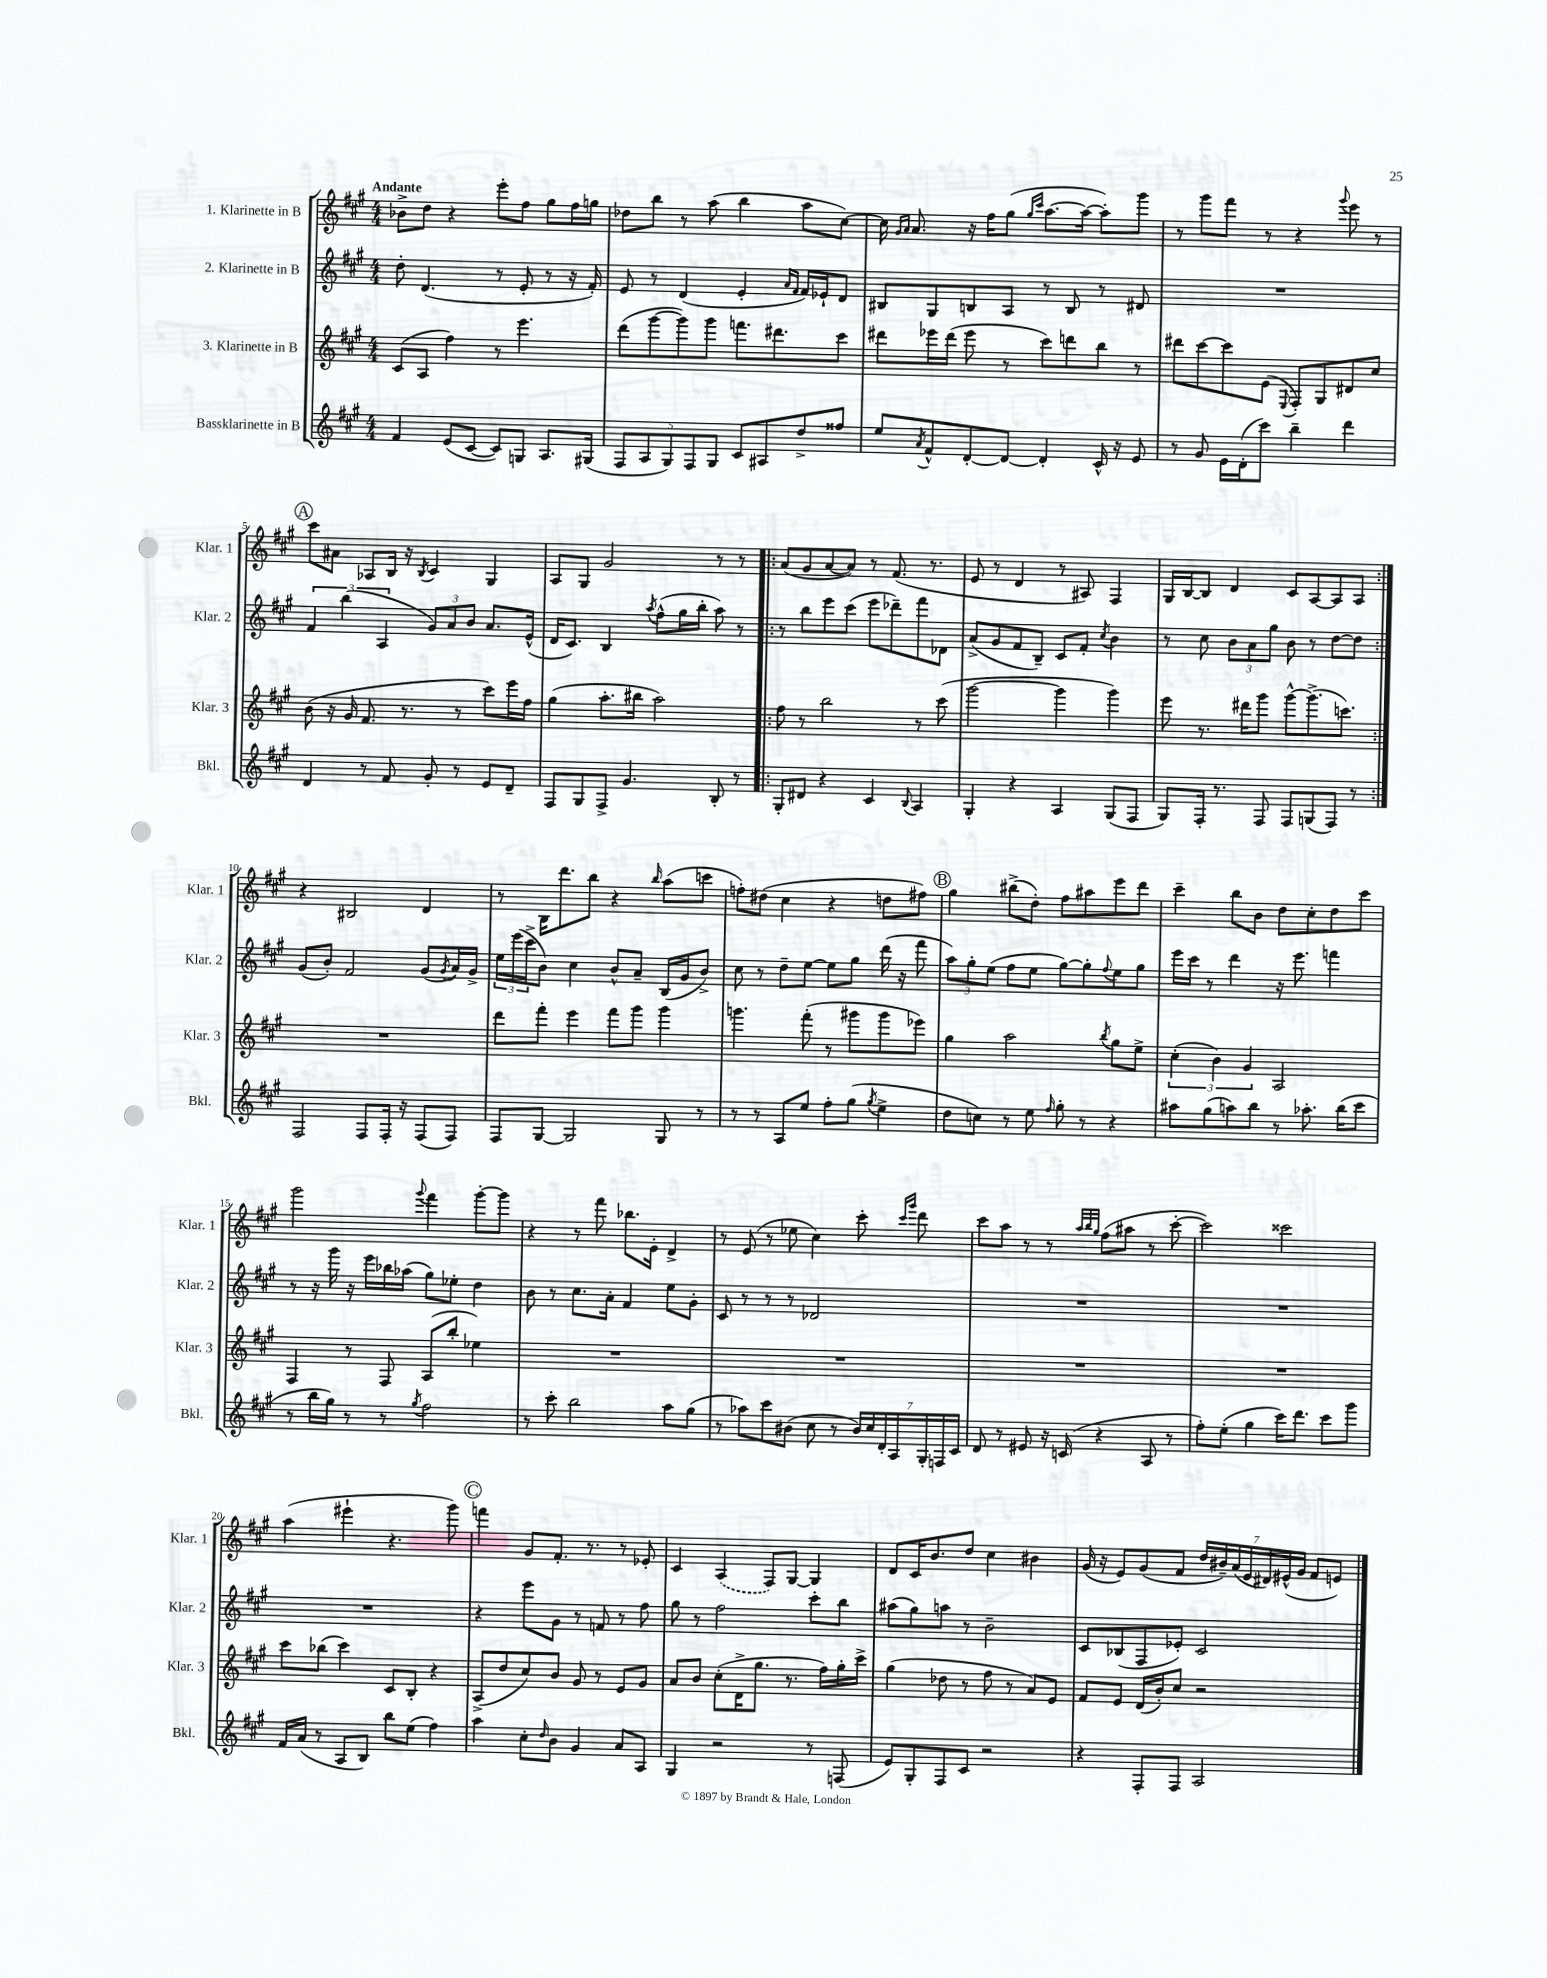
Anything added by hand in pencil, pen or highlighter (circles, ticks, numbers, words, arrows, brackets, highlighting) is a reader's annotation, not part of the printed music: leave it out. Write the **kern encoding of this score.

**kern	**kern	**kern	**kern
*part4	*part3	*part2	*part1
*staff4	*staff3	*staff2	*staff1
*I"Bassklarinette in B	*I"3. Klarinette in B	*I"2. Klarinette in B	*I"1. Klarinette in B
*I'Bkl.	*I'Klar. 3	*I'Klar. 2	*I'Klar. 1
*clefG2	*clefG2	*clefG2	*clefG2
*k[f#c#g#]	*k[f#c#g#]	*k[f#c#g#]	*k[f#c#g#]
*M4/4	*M4/4	*M4/4	*M4/4
=1	=1	=1	=1
!	!	!	!LO:TX:a:B:t=Andante
4f#/	(8c#/L	8dd'\	8b-X^\L
.	8A/J	(4.d/	8dd\J
(8e/L	4ff#\)	.	4r
[8c#/J	.	.	.
8c#/L])	8r	8r	8eee'\L
8Gn/J	4.eee\	8e'/	8ff#\J
8.A/L	.	8r	8gg#\L
.	.	16r	16ff#\L
(16G#X/Jk	.	16f#'/)	16ggn\JJ
=2	=2	=2	=2
10F#/L	(8ddd\L	8e/	8dd-X\L
10A/	.	.	.
.	[8ggg#\	8r	8bb\J
10G#/)	.	.	.
.	8ggg#\])	(4d/	8r
10F#/	.	.	.
.	8ggg#\J	.	(8aa\
10G#/J	.	.	.
8c#/L	8.fffn\L	4e'/	4bb\
8A#X/	.	.	.
.	8.ddd#X\	.	.
.	.	16qqa/LL	.
.	.	16qqf#/JJ	.
8dd^/	.	16f#/LL)	8aa\L
.	.	16e-X`/J	.
8ff##X/J	8ccc#\J	8d/J	[8cc#\J)
=3	=3	=3	=3
8ee/L	8ddd#X\L	8B#X/L	16cc#\]
.	.	.	16qqg#/LL
.	.	.	16qqa/JJ
.	.	.	8.a/
8qa/	.	.	.
8f#^^/	16eee-X\L	8G#/	.
.	(16ddd#\JJ	.	.
[8d'/	8eee-\	8Bn/	16r
.	.	.	16ff#\KL
8d/J_	8r	8A/J	(8gg#\J
.	.	.	16qqgg#/LL
.	.	.	16qqccc#/JJ
4d'/]	8ccc#\L)	8r	[8.aa\L
.	8dddn\	8B/	.
.	.	.	16aa\Jk_
16c#^^/	8bb\J	8r	8aa'\L])
16r	.	.	.
8e/	8r	8d#X/	8ggg#\J
=4	=4	=4	=4
8r	8ddd#X\L	1r	8r
8g#/	[8ccc#\	.	8ggg#\L
16e\LL	8ccc#\]	.	8fff#\J
(16d'\J	.	.	.
8ccc#\J)	(8e\J	.	8r
.	8qqE/	.	.
4bb~\	8F#'/L)	.	4r
.	8G#/	.	.
.	.	.	8qqggg#/
4ddd\	8d#X/	.	8eee\
.	8cc#/J	.	8r
!!LO:LB:g=z
!!LO:REH:place=s1:t=A
=5	=5	=5	=5
4d/	(8b\	6f#/	8ccc#\L
.	16r	.	8a#X\J
.	.	(6bb\	.
.	16g#/	.	.
8r	8.f#/	.	8A-X/L
.	.	6A/	.
8f#/	.	.	16B/Jk
.	8.r	.	16r
.	.	.	8qB/
8g#'/	.	12g#/L)	4c#/
.	.	12a/	.
8r	8r	.	.
.	.	12b/J	.
8e/L	8ccc#\L)	8.a/L	4G#/
8d~/J	16eee\L	.	.
.	16ff#\JJ	(16e^^/Jk	.
=6	=6	=6	=6
8F#/L	(4gg#\	16d/KL	8A/L
.	.	8.c#/J)	.
8G#/	.	.	8G#/J
8F#^/J	8.aa'\L	4B/	2g#/
4.g#/	.	.	.
.	16bb#X\Jk	.	.
.	.	8qaa/	.
.	2aa\)	(8ff#^^\L	.
.	.	16gg#\L	.
.	.	16bb'\JJ	.
8B'/	.	8aa\)	8r
8r	.	8r	8r
=7!|:	=7!|:	=7!|:	=7!|:
8G#'/L	8ff#\	8r	(8a/L
8d#X/J	8r	8bb\L	8g#/
4r	2bb\	8eee\	[8a/
.	.	(8ccc#\J	8a/J])
4c#/	.	8eee\L	8r
.	.	8ddd-X~\)	(8.f#/
8qqB/	.	.	.
4A/	8r	8fff#\	.
.	.	.	8.r
.	(8ccc#\	8d-X\J	.
=8	=8	=8	=8
4G#'/	[2ggg#\	(8a^/L	8e/
.	.	8g#/	8r
4r	.	8f#/	4d/
.	.	8B~/J)	.
4A/	4ggg#\]	8c#/L	8r
.	.	8f#'/J	8A#X/)
.	.	8qcc#/	.
(8G#/L	4ggg#\)	4b\	4F#/
8F#/J	.	.	.
=9	=9	=9	=9
8G#/L)	8eee\	8r	16G#/LL
.	.	.	[16B/J
16F#'/Jk	8.r	8cc#\	8B/J]
8.r	.	.	.
.	.	12b\L	4d/
.	16ddd#X\KL	.	.
.	.	12a\	.
8F#/	8ggg#\J	.	.
.	.	12gg#\J	.
8F#/L	[8ggg#^^\L	8b\	8c#/L
(8Gn/	(8.ggg#^\]	8r	[8A/
8F#/J)	.	[8dd\L	8A/]
.	8.cccn\J)	.	.
8r	.	8dd\J]	8A/J
!!LO:LB:g=z
=10:|!	=10:|!	=10:|!	=10:|!
2F#/	1r	(8g#/L	4r
.	.	8b'/J)	.
.	.	2f#/	2B#X/
8F#/L	.	.	.
16F#'/Jk	.	.	.
16r	.	.	.
(8F#/L	.	(8g#/L	4d/
.	.	8qg#/	.
8F#/J)	.	16a/L)	.
.	.	16g#^/JJ	.
=11	=11	=11	=11
8F#/L	8ddd\L	24ee\LL	8r
.	.	(24eee\	.
.	.	24ccc#^\J	.
[8G#/J	8fff#'\J	8b\J)	16B\KL
.	.	.	8.ddd\
2G#/]	4eee\	4cc#\	.
.	.	.	8bb\J
.	8fff#\L	8b^^/L	4r
.	8ggg#\J	8a~/J	.
.	.	.	16qqbb/
8G#/	4ggg#\	(16B/LL	(8aa\L
.	.	16g#/J	.
8r	.	8b^/J)	8cccn\J
=12	=12	=12	=12
8r	4.gggn\	8cc#\	8ffn'\L)
8r	.	8r	(8dd#X\J
8A/L	.	8dd~\L	4cc#\
8ee/J	(8fff#'\	[8ee\J	.
8ff#'\L	8r	8ee\L]	4r
(8gg#\J	8ggg#X\L	8gg#\J	.
8qgg#/	.	.	.
4ee^\	8ggg#\	(16ddd\	8ddn\L
.	.	16r	.
.	8eee-X\J)	8fff#\	8ff#X\J)
!!LO:REH:place=s1:t=B
=13	=13	=13	=13
8dd\L	4gg#\	12aa\L)	4gg#\
.	.	12gg#'\	.
8ccn\J)	.	.	.
.	.	(12ee\J	.
8r	2aa\	8ff#\L	(8bb#X^\L
8ee\	.	8ee\J	8dd'\J)
16qqff#/	.	.	.
8gg#'\	.	[8gg#\L)	8ff#\L
8r	.	8gg#'\]	8aa#X\
.	8qbb/	8qqff#/	.
4r	8gg#\L	8ee\	8eee\
.	8ee^\J	8gg#\J	8ddd\J
=14	=14	=14	=14
8aa#X\L	(6cc#'\	16eee\LL	4ccc#~\
.	.	16ccc#\JJ	.
(8gg#\	.	8r	.
.	6b\)	.	.
8aan\)	.	4ddd\	8bb\L
.	6g#/	.	.
8bb\J	.	.	8b\J
8r	2A/	16r	8dd\L
.	.	8.eee\	.
8.aa-X'\	.	.	8cc#'\
.	.	4fffn\	8dd\
(16bb\KL	.	.	.
8ccc#\J	.	.	8ccc#\J
!!LO:LB:g=z
=15	=15	=15	=15
8r	4F#/	8r	2ggg#\
16bb\LL	.	16r	.
16gg#\JJ)	.	16ggg#\	.
8r	8r	16r	.
.	.	16eee\LL	.
8r	8F#/	16bb-X\	.
.	.	(16aa-X\JJ	.
8qgg#/	.	.	8qqggg#/
2ff#\	(8A/L	8gg#\L)	4fff#\
.	8bb'/J	8ee-X'\J	.
.	4ee-X\)	4dd\	[8ggg#'\L
.	.	.	8ggg#\J]
=16	=16	=16	=16
8r	1r	8b\	4r
8ccc#'\	.	8r	.
2bb\	.	8.cc#\L	8r
.	.	.	8fff#\
.	.	16a'\Jk	.
.	.	4f#/	8.bb-X\L
.	.	.	16e'\Jk
8aa\L	.	8ee\L	4d^/
(8gg#\J	.	8g#'\J	.
=17	=17	=17	=17
8r	1r	8c#/	8r
8aa-X\L)	.	8r	(8e/
8ccc#\	.	8r	8r
(8b#X\J	.	8r	8ee-X\
8cc#\	.	2d-X/	4cc#\)
8r	.	.	.
28b#/LL)	.	.	8ccc#'\
28cc#/	.	.	.
28d'/	.	.	.
28A/	.	.	.
.	.	.	16qqccc#/LL
.	.	.	16qqggg#/JJ
.	.	.	8ddd\
28G#'/	.	.	.
28Fn/	.	.	.
28c#/JJ	.	.	.
=18	=18	=18	=18
8d/	1r	1r	8ccc#\L
8r	.	.	8aa\J
8e#X/	.	.	8r
16r	.	.	8r
(16cn/	.	.	.
.	.	.	32qqaa/LLL
.	.	.	32qqbb/
.	.	.	32qqgg#/JJJ
4r	.	.	(8ff#\L
.	.	.	8aa#X\J
8A/	.	.	8r
8r	.	.	[8ccc#'\
=19	=19	=19	=19
8ff#'\L)	1r	1r	2ccc#\])
(8ee'\J	.	.	.
4gg#\	.	.	.
16ccc#\KL)	.	.	2ccc##X\
8.ddd\J	.	.	.
8ccc#\L	.	.	.
8ggg#\J	.	.	.
!!LO:LB:g=z
=20	=20	=20	=20
16f#/LL	8ccc#\L	1r	(4aa\
(16a/JJ	.	.	.
8r	(8bb-X\J	.	.
8A/L	4ccc#\)	.	4eee#X`\
8B/J)	.	.	.
8bb\L	8c#/L	.	4.r
(8ee\J	8B'/J	.	.
4ff#\)	4r	.	.
.	.	.	8ggg#\)
!!LO:REH:place=s1:t=C
=21	=21	=21	=21
4aa\	(8A^/L	4r	4fffn\
.	8dd/	.	.
8cc#'\L	8cc#/)	8eee\L	8g#/L
16qqdd/	.	.	.
8b\J	8b/J	8g#\J	8.f#'/J
4g#/	8g#/	8r	.
.	.	.	8.r
.	8r	8fn/	.
8a/L	8e/L	8r	8r
8A/J	8g#/J	8ff#\	8e-X'/
=22	=22	=22	=22
4G#/	8a/L	8gg#\	4c#/
.	8b/J	8r	.
2r	(8cc#'\L	2ff#\	(4A/
.	16d^\K	.	.
.	8.gg#\J	.	.
.	.	.	8F#/L)
.	8.r	.	[8G#/J
8r	.	8ccc#'\L	4G#/]
.	16ff#\LL)	.	.
(8Fn/	16gg#'\	8bb\J	.
.	16ccc#^\JJ	.	.
=23	=23	=23	=23
8e/L)	(4gg#\	(8aa#X\L	8d/L
8G#'/	.	8gg#\)	16c#/K
.	.	.	8.b/
8F#/	8dd-X\	8aan\J	.
8c#/J	8r	8r	8dd/J
2r	8ff#\	2b~\	4cc#\
.	8r	.	.
.	8a/L)	.	4b#X\
.	8e/J	.	.
=24	=24	=24	=24
4r	8f#/L	8c#/L	(16g#/
.	.	.	16r
.	8e/J	(8B-X/	8e/L)
8F#'/L	(16d/LL	8F#/	(8g#/
.	16b'/J)	.	.
8F#/J	8cc#/J	8e-X'/J)	8f#/J
2A/	2r	2c#/	28dd/LL
.	.	.	28b#X~/)
.	.	.	(28a/
.	.	.	28e/
.	.	.	28d#X/)
.	.	.	(28e#X^^/
.	.	.	28g#/JJ
.	.	.	8f#/L
.	.	.	8en/J)
==	==	==	==
*-	*-	*-	*-
